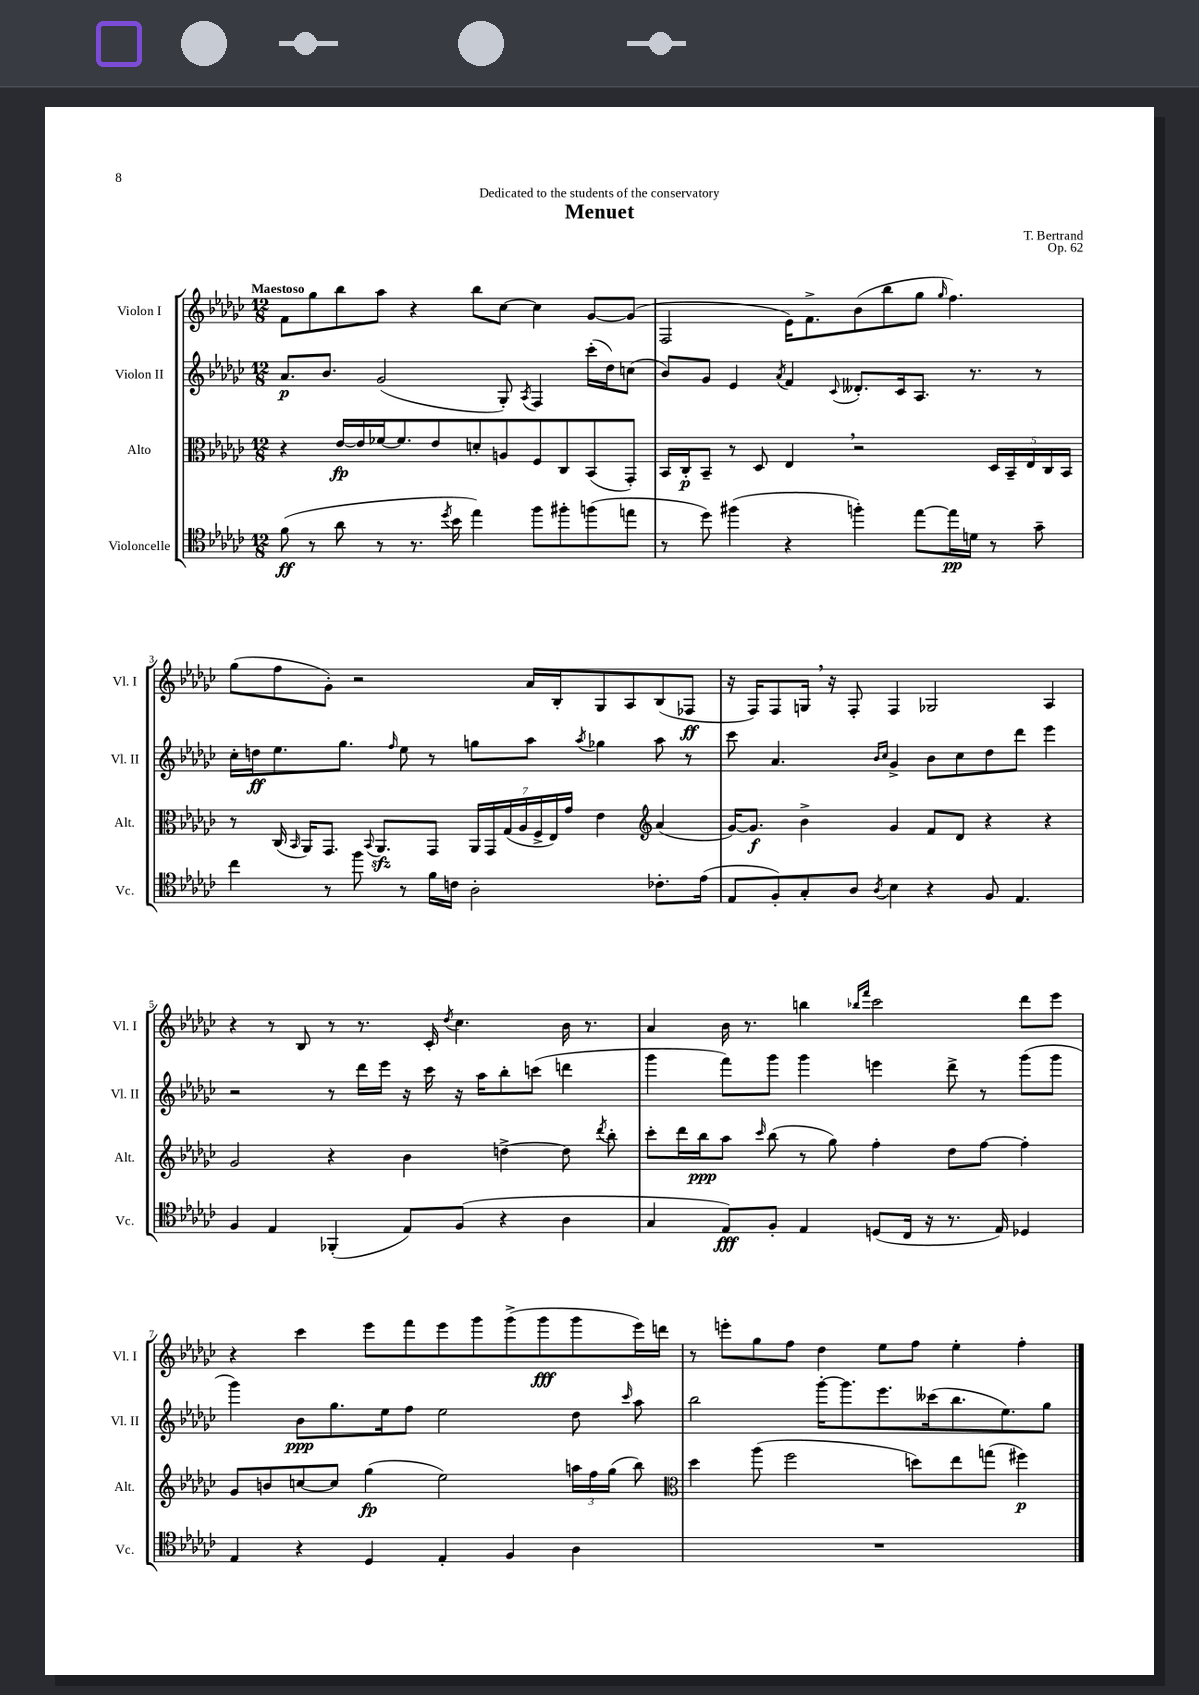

**kern	**dynam	**kern	**dynam	**kern	**dynam	**kern	**dynam
*part4	*part4	*part3	*part3	*part2	*part2	*part1	*part1
*staff4	*staff4	*staff3	*staff3	*staff2	*staff2	*staff1	*staff1
*I"Violoncelle	*	*I"Alto	*	*I"Violon II	*	*I"Violon I	*
*I'Vc.	*	*I'Alt.	*	*I'Vl. II	*	*I'Vl. I	*
*clefC4	*	*clefC3	*	*clefG2	*	*clefG2	*
*k[b-e-a-d-g-c-]	*	*k[b-e-a-d-g-c-]	*	*k[b-e-a-d-g-c-]	*	*k[b-e-a-d-g-c-]	*
*M12/8	*	*M12/8	*	*M12/8	*	*M12/8	*
=1	=1	=1	=1	=1	=1	=1	=1
!	!	!	!	!	!	!LO:TX:a:B:t=Maestoso	!
(8f\	ff	4r	.	8.a-/L	p	8f\L	.
8r	.	.	.	.	.	8gg-\	.
.	.	.	.	8.b-/J	.	.	.
8a-\	.	[16e-/LL	fp	.	.	8bb-\	.
.	.	16e-/]	.	.	.	.	.
8r	.	[16f-X/J	.	(2g-/	.	8aa-\J	.
.	.	8.f-/]	.	.	.	.	.
8.r	.	.	.	.	.	4r	.
.	.	8e-/	.	.	.	.	.
8qdd-/	.	.	.	.	.	.	.
16b-\	.	.	.	.	.	.	.
4ee-\)	.	8dn'/	.	.	.	8bb-\L	.
.	.	8An/	.	8G-'/)	.	[8cc-\J	.
.	.	.	.	8qA-/	.	.	.
8ff\L	.	8F/	.	4F/	.	4cc-\]	.
8ff#X'\	.	8C-/	.	.	.	.	.
(8ffn\	.	(8BB-/	.	(16ccc-'\LL	.	[8g-/L	.
.	.	.	.	16dd-\J)	.	.	.
8een\J	.	8GG-'/J)	.	(8ccn\J	.	(8g-/J]	.
=2	=2	=2	=2	=2	=2	=2	=2
8r	.	16BB-/LL	.	8b-/L)	.	2F/	.
.	.	16C-'/J	p	.	.	.	.
8dd-\)	.	8BB-~/J	.	8g-/J	.	.	.
(4ff#X\	.	8r	.	4e-/	.	.	.
.	.	8D-/	.	.	.	.	.
.	.	.	.	8qa-/	.	.	.
4r	.	4E-,/	.	4f/	.	16e-\KL)	.
.	.	.	.	.	.	8.f^\	.
.	.	.	.	8qqc-/	.	.	.
4ffn'\)	.	2r	.	8.d--X'/L	.	(8b-\	.
.	.	.	.	.	.	8bb-\	.
.	.	.	.	16c-/k	.	.	.
[8ee-\L	.	.	.	8.A-/J	.	8gg-\J	.
.	.	.	.	.	.	16qqgg-/	.
16ee-\L]	pp	.	.	.	.	4.ff\)	.
16dn\JJ	.	.	.	8.r	.	.	.
8r	.	20D-/LL	.	.	.	.	.
.	.	20BB-~/	.	.	.	.	.
.	.	20E-/	.	.	.	.	.
8g-~\	.	.	.	8r	.	.	.
.	.	20C-/	.	.	.	.	.
.	.	20BB-/JJ	.	.	.	.	.
!!LO:LB:g=z
=3	=3	=3	=3	=3	=3	=3	=3
4cc-\	.	8r	.	16cc-'\LL	.	(8gg-\L	.
.	.	.	.	16ddn\J	ff	.	.
.	.	(16C-/	.	8.ee-\	.	8ff\	.
.	.	16qqBB-/	.	.	.	.	.
.	.	16AA-/KL)	.	.	.	.	.
8r	.	8.GG-/J	.	.	.	8g-'\J)	.
.	.	.	.	8.gg-\J	.	.	.
8ff\	.	.	.	.	.	2r	.
.	.	8qqBB-/	.	.	.	.	.
.	.	8.AA-zz/L	.	.	.	.	.
.	.	.	.	16qqff/	.	.	.
8r	.	.	.	8ee-\	.	.	.
16f\LL	.	8GG-/J	.	8r	.	.	.
16cn\JJ	.	.	.	.	.	.	.
2A-'\	.	28AA-/LL	.	8ggn\L	.	.	.
.	.	28GG-/	.	.	.	.	.
.	.	(28G-/	.	.	.	.	.
.	.	28A-/	.	.	.	.	.
.	.	.	.	8aa-\J	.	16a-/LL	.
.	.	28F^/	.	.	.	.	.
.	.	28E-/)	.	.	.	.	.
.	.	.	.	.	.	16B-'/J	.
.	.	28g-/JJ	.	.	.	.	.
.	.	.	.	8qaa-/	.	.	.
.	.	4e-\	.	4gg-X\	.	8G-/	.
.	.	.	.	.	.	8A-/	.
*	*	*clefG2	*	*	*	*	*
8.c-X'\L	.	(4a-/	.	8aa-\	.	(8B-/	.
.	.	.	.	8r	.	8F-X/J	ff
(16e-\Jk	.	.	.	.	.	.	.
=4	=4	=4	=4	=4	=4	=4	=4
8E-/L	.	[16g-/KL)	.	8ccc-\	.	16r	.
.	.	8.g-/J]	f	.	.	16F/KL)	.
8F'/)	.	.	.	4.a-/	.	8F/	.
8G-'/	.	4b-^\	.	.	.	16Gn,/Jk	.
.	.	.	.	.	.	16r	.
8A-/J	.	.	.	.	.	8F'/	.
.	.	.	.	16qqb-/LL	.	.	.
8qA-/	.	.	.	16qqcc-/JJ	.	.	.
4B-\	.	4g-/	.	4g-^/	.	4F/	.
4r	.	8f/L	.	8b-\L	.	2G-X/	.
.	.	8d-/J	.	8cc-\	.	.	.
8F/	.	4r	.	8dd-\	.	.	.
4.E-/	.	.	.	8ddd-\J	.	.	.
.	.	4r	.	4eee-\	.	4A-/	.
!!LO:LB:g=z
=5	=5	=5	=5	=5	=5	=5	=5
4F/	.	2g-/	.	2r	.	4r	.
4E-/	.	.	.	.	.	8r	.
.	.	.	.	.	.	8B-/	.
(4FF-X'/	.	4r	.	8r	.	8r	.
.	.	.	.	16ddd-\LL	.	8.r	.
.	.	.	.	16eee-\JJ	.	.	.
8E-/L)	.	4b-\	.	16r	.	.	.
.	.	.	.	16ccc-\	.	16c-'/	.
.	.	.	.	.	.	8qdd-/	.
(8F/J	.	.	.	16r	.	4.cc-\	.
.	.	.	.	16aa-\KL	.	.	.
4r	.	[4ddn^\	.	8bb-'\	.	.	.
.	.	.	.	(8cccn\J	.	.	.
4A-\	.	8dd\]	.	4dddn\	.	16b-\	.
.	.	.	.	.	.	8.r	.
.	.	8qddd-/	.	.	.	.	.
.	.	8bb-'\	.	.	.	.	.
=6	=6	=6	=6	=6	=6	=6	=6
4G-/	.	8ccc-'\L	.	4ggg-\	.	4a-/	.
.	.	16ddd-\L	.	.	.	.	.
.	.	16bb-\J	ppp	.	.	.	.
8E-/L)	fff	8aa-\J	.	8fff\L)	.	16b-\	.
.	.	.	.	.	.	8.r	.
.	.	16qqccc-/	.	.	.	.	.
8F'/J	.	(8bb-\	.	8ggg-\J	.	.	.
4E-/	.	8r	.	4ggg-\	.	4bbn\	.
.	.	8gg-\)	.	.	.	.	.
.	.	.	.	.	.	16qqbb-X/LL	.
.	.	.	.	.	.	16qqfff/JJ	.
(8Dn/L	.	4ff'\	.	4eeen\	.	2ccc-\	.
16C-/Jk	.	.	.	.	.	.	.
16r	.	.	.	.	.	.	.
8.r	.	8dd-\L	.	8ddd-^\	.	.	.
.	.	[8ff\J	.	8r	.	.	.
16E-/)	.	.	.	.	.	.	.
4D-X/	.	4ff'\]	.	(8ggg-\L	.	8ddd-\L	.
.	.	.	.	8ggg-\J	.	8eee-\J	.
!!LO:LB:g=z
=7	=7	=7	=7	=7	=7	=7	=7
4E-/	.	8g-/L	.	4ggg-\)	.	4r	.
.	.	8bn/	.	.	.	.	.
4r	.	[8ccn/	.	8b-\L	ppp	4ccc-\	.
.	.	8cc/J]	.	8.gg-\	.	.	.
4D-/	.	(4gg-\	fp	.	.	8eee-\L	.
.	.	.	.	16ee-\k	.	.	.
.	.	.	.	8ff\J	.	8fff\	.
4E-'/	.	2ee-\)	.	2ee-\	.	8eee-\	.
.	.	.	.	.	.	8ggg-\	.
4F/	.	.	.	.	.	(8ggg-^\	.
.	.	.	.	.	.	8ggg-\	fff
4A-\	.	24aan\LL	.	8dd-\	.	8ggg-\	.
.	.	24ff\	.	.	.	.	.
.	.	(24gg-\JJ	.	.	.	.	.
.	.	.	.	16qqccc-/	.	.	.
.	.	8bb-\)	.	8aa-\	.	16eee-\L)	.
.	.	.	.	.	.	16dddn\JJ	.
=8	=8	=8	=8	=8	=8	=8	=8
*	*	*clefC3	*	*	*	*	*
1.r	.	4dd-\	.	2bb-\	.	8r	.
.	.	.	.	.	.	8eeen'\L	.
.	.	(8aa-\	.	.	.	8gg-\	.
.	.	2ff\	.	.	.	8ff\J	.
.	.	.	.	[16ggg-'\KL	.	4dd-\	.
.	.	.	.	8.ggg-\]	.	.	.
.	.	.	.	8.eee-\	.	8ee-\L	.
.	.	8ddn\L)	.	.	.	8ff\J	.
.	.	.	.	(16ccc--X\k	.	.	.
.	.	8ee-\	.	8.bb-\	.	4ee-'\	.
.	.	(8ggn\J	.	.	.	.	.
.	.	.	.	8.ee-\)	.	.	.
.	.	4ff#X\)	p	.	.	4ff'\	.
.	.	.	.	8gg-\J	.	.	.
==	==	==	==	==	==	==	==
*-	*-	*-	*-	*-	*-	*-	*-
